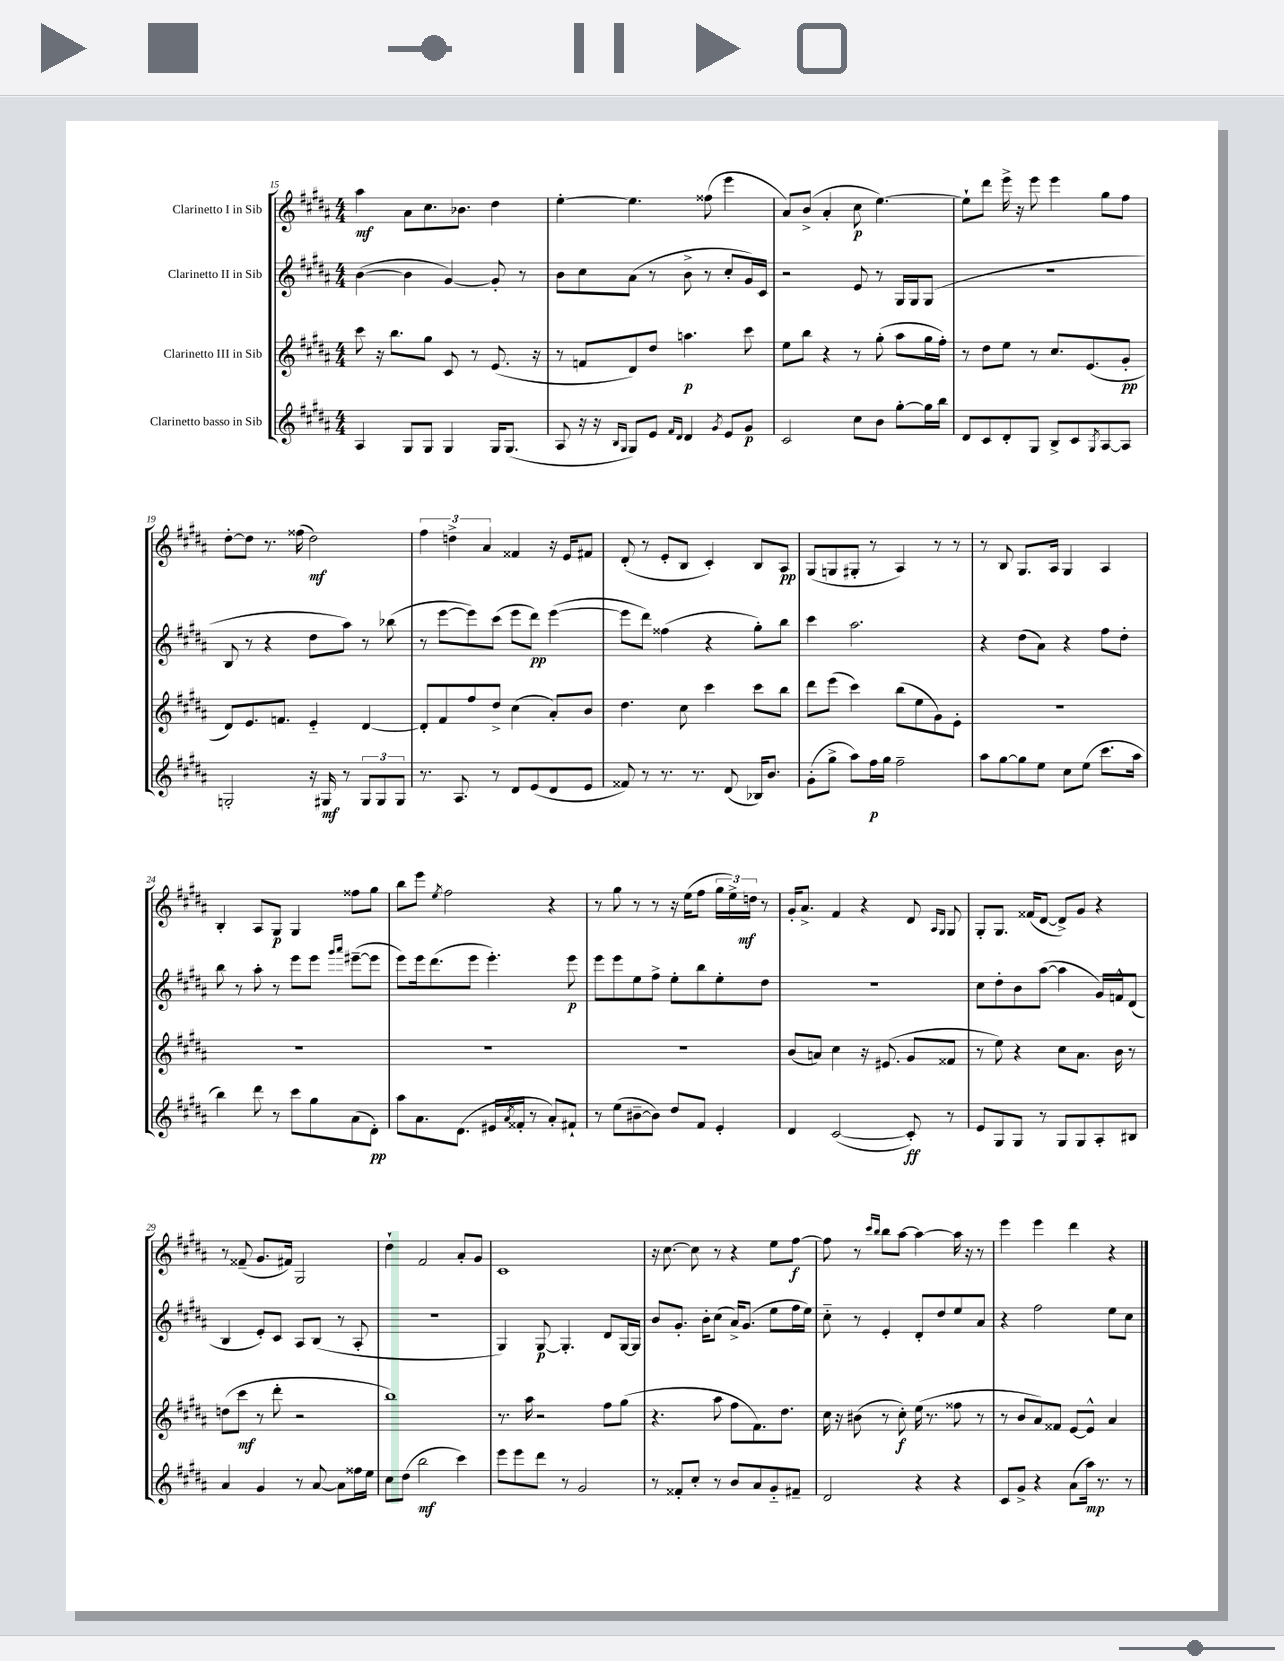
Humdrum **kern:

**kern	**kern	**kern	**kern
*staff4	*staff3	*staff2	*staff1
*clefG2	*clefG2	*clefG2	*clefG2
*k[f#c#g#d#a#]	*k[f#c#g#d#a#]	*k[f#c#g#d#a#]	*k[f#c#g#d#a#]
*M4/4	*M4/4	*M4/4	*M4/4
4A#	8ccc#	([4b	4aa#
.	16r	.	.
.	8.bb	.	.
8G#	.	4b]	8a#
8G#	8gg#	.	8.cc#
4G#	8c#	[4g#)	.
.	.	.	8.b-
.	8r	.	.
16G#	(8.e	8g#']	4dd#
(8.G#	.	.	.
.	.	8r	.
.	16r	.	.
=	=	=	=
8A#	8r	8b	[4ee'
16r	8f	8cc#	.
16r	.	.	.
16qqB	.	.	.
16qqG#	.	.	.
8G#)	8d#)	(8a#	4.ee]
8e	8dd#	8r	.
16qqf#	.	.	.
16qqd#	.	.	.
4d#	4.aa	8b^	.
.	.	8r	(8ff##
8qg#	.	.	.
8e	.	8cc#'	4eee
8g#	8ccc#	16g#)	.
.	.	16c#	.
=	=	=	=
2c#	8ee	2r	8a#)
.	8bb	.	(8b^
.	4r	.	4a#'
8cc#	8r	8e	8cc#
8b	(8gg#'	8r	[4.ee)
[8gg#'	8aa#	16G#	.
.	.	16G#	.
16gg#]	16gg#	(8G#	.
16bb	16ff#')	.	.
=	=	=	=
8d#	8r	1r	8ee`]
8c#	8dd#	.	8ddd#
8d#'	8ee	.	16eee^
.	.	.	16r
8G#	8r	.	8eee
8B^	8.cc#	.	4eee
8c#	.	.	.
.	(8.e	.	.
8qG#	.	.	.
[8A#	.	.	8gg#
8A#]	8g#'	.	8ff#
=	=	=	=
2G'	8d#)	8B	[8dd#'
.	8.e	8r	8dd#]
.	.	4r	8.r
.	8.f	.	.
.	.	.	(16ff##
16r	4e'~	8dd#	2dd#)
16G#	.	.	.
8r	.	8aa#)	.
12G#	[4d#	8r	.
12G#	.	.	.
.	.	(8bb-	.
12G#	.	.	.
=	=	=	=
8.r	8d#']	8r	6ff#
.	8f#	[8eee	.
.	.	.	6dd^
8.A#	.	.	.
.	8ff#	8eee])	.
.	.	.	6a#
8r	8dd#^	(8ccc#	.
8d#	(4cc#	8eee	4f##
(8e	.	8ddd#)	.
8d#	8a#')	([4eee	16r
.	.	.	16e
8e	8b	.	8f#
=	=	=	=
8f##)	4.dd#	8eee]	(8d#'
8r	.	8ddd#)	8r
8.r	.	(4ff##	8e'
.	8cc#	.	8B
8.r	.	.	.
.	4ccc#	4r	4c#')
(8d#	.	.	.
16B-)	8ccc#	8gg#')	8B
8.b	.	.	.
.	8bb	8bb	8A#
=	=	=	=
(8g#'	8ddd#	4ccc#	(8G#
8gg#^	(8eee	.	8G
8aa#)	4ccc#)	2.aa#	8G#'
16ff#	.	.	8r
16gg#	.	.	.
2ff#~	(8bb	.	4A#)
.	8ee	.	.
.	8g#)	.	8r
.	8e'	.	8r
=	=	=	=
8aa#	1r	4r	8r
[8gg#	.	.	8B
8gg#]	.	(8dd#	8.G#
8ee	.	8a#)	.
.	.	.	16A#
8cc#	.	4r	4G#
(8ee	.	.	.
8.ccc#	.	8ff#	4A#
.	.	8dd#'	.
16aa#	.	.	.
=	=	=	=
4bb)	1r	8bb	4B'
.	.	8r	.
8ddd#	.	8aa#'	8A#
8r	.	8r	8G#
8ccc#	.	8eee	4G#
8gg#	.	8eee	.
.	.	16qqggg#	.
.	.	16qqaaa#	.
(8a#	.	([8eee#~	8ff##
8d#')	.	8eee#]	8gg#
=	=	=	=
8aa#	1r	8eee)	8bb
8.a#	.	16eee	8eee
.	.	(8.ddd#	.
.	.	.	8qee
.	.	.	2ff#
(8.d#	.	.	.
.	.	8eee	.
16e#	.	4.eee')	.
8qa#	.	.	.
16f##'	.	.	.
8r	.	.	.
8a#')	.	.	4r
8f#`	.	8eee	.
=	=	=	=
8r	1r	8eee	8r
(8ee	.	8eee	8gg#
[8b#~	.	8ee	8r
8b#])	.	8ff#^	8r
8dd#	.	8ee'	16r
.	.	.	(16ee
8f#	.	8bb	8ff#
4e'	.	8ee'	24gg#
.	.	.	24ee^)
.	.	.	24dd
.	.	8dd#	8r
=	=	=	=
4d#	(8b	1r	16g#'
.	.	.	8.a#^
.	8a)	.	.
([2c#	4cc#	.	4f#
.	16r	.	4r
.	(8.e#	.	.
8c#'])	8g#	.	8d#
.	.	.	16qqA#
.	.	.	16qqG#
8r	8f##	.	8G#
=	=	=	=
8e	8r	8cc#	8G#'
8G#	8ee)	8dd#'	8.G#
8G#	4r	8b	.
.	.	.	(16f##
8r	.	([8aa#	[8d#
8G#	8cc#	4aa#]	8d#^])
8G#	8.a#	.	8g#
8A#'	.	16g#)	4r
.	16b	16f^^	.
8B#	8r	(8d#	.
=	=	=	=
4a#	(8dd	4B	8r
.	8ccc#	.	(8f##~
4g#	8r	8e')	8.g#
.	8ddd#'	8c#	.
.	.	.	16f#)
8r	2r	8A#	2G#
[8a#	.	(8B	.
8a#]	.	8r	.
16ff##	.	8A#'	.
16ee	.	.	.
=	=	=	=
8cc#	1bb)	1r	4dd#`
(8dd#	.	.	.
2bb	.	.	2f#
4ccc#)	.	.	8a#'
.	.	.	8g#
=	=	=	=
8eee	8.r	4G#)	1c#
8eee	.	.	.
.	16aa#	.	.
8ddd#	2r	[8G#	.
8r	.	4.G#']	.
2g#	.	.	.
.	8ff#	8d#	.
.	(8gg#	[16G#	.
.	.	16G#]	.
=	=	=	=
8r	4.r	8b	16r
.	.	.	[8.cc#
8f##'	.	8.g#'	.
8cc#'	.	.	8cc#]
.	.	16b'	.
8r	8aa#	(8cc#	8r
8b	8ff#	16a#^)	4r
.	.	(8.g#	.
8a#	8.f#)	.	.
8g#'~	.	8ee	8ee
.	8.dd#	.	.
8f#~	.	16ff#	[8ff#
.	.	16ee)	.
=	=	=	=
2d#	16cc#	8cc#'~	8ff#]
.	16r	.	.
.	(8b#	8r	8r
.	.	.	16qqccc#
.	.	.	16qqbb
.	8r	4e'	8bb
.	8cc#')	.	[8aa#
4r	(16ee	8d#'	4aa#_
.	8.r	.	.
.	.	8dd#	.
4r	8ff##	8ee	16aa#]
.	.	.	16r
.	8r	8a#	8r
=	=	=	=
8c#	8r	4r	4eee
8g#^	8b	.	.
4r	8a#)	2ff#	4eee
.	8f##	.	.
(8a#	[8e	.	4ddd#
16aa#)	8e^^]	.	.
8.r	.	.	.
.	4a#	8ee	4r
8r	.	8cc#	.
==	==	==	==
*-	*-	*-	*-
